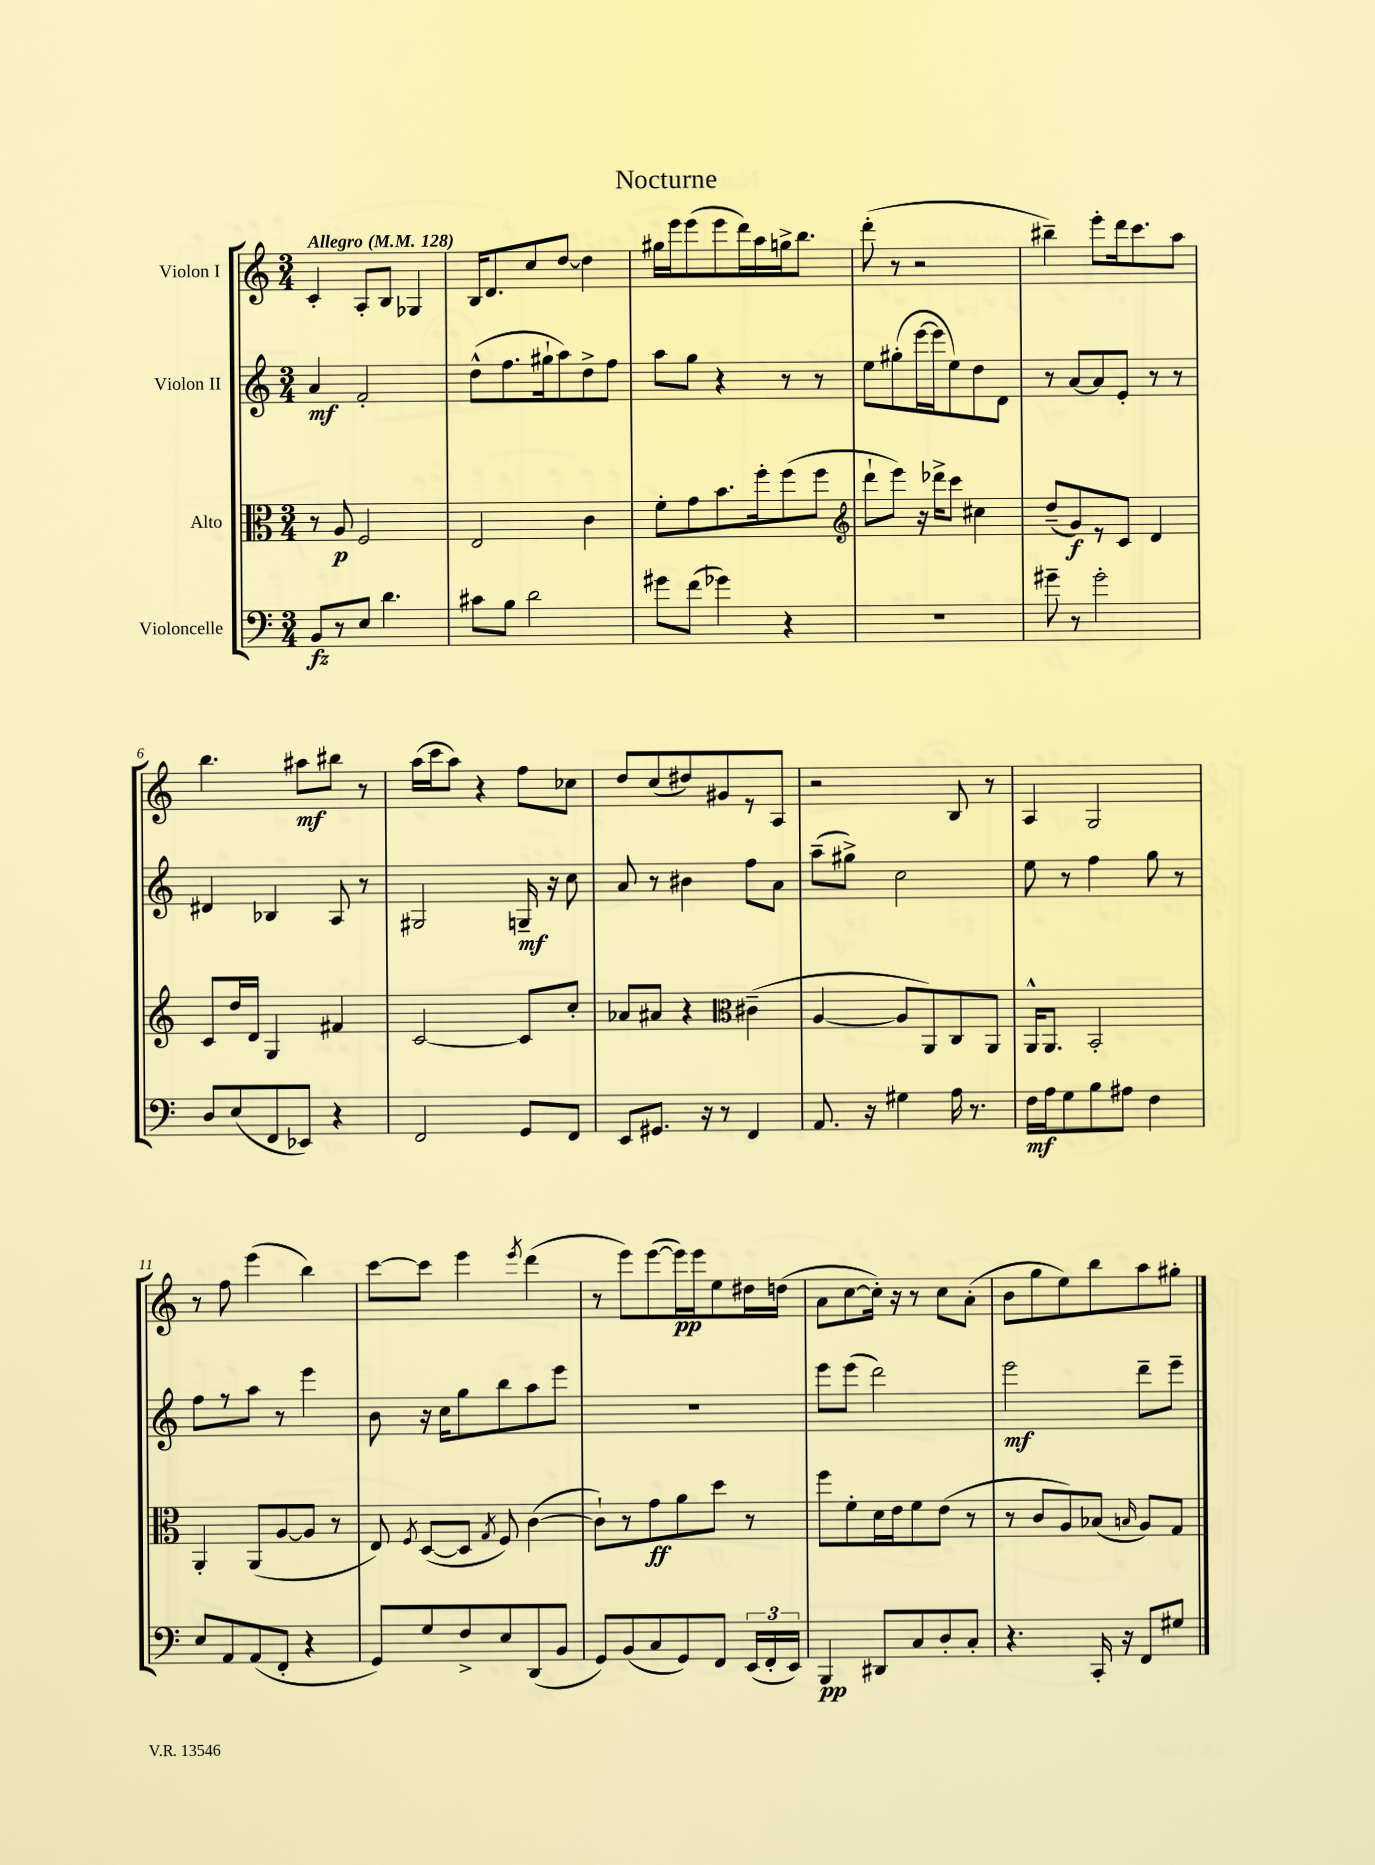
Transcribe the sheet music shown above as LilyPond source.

\header { title = "Nocturne" }
<<
\new StaffGroup <<
\new Staff = "s0" \with { instrumentName = "Violon I" } {
    \clef treble \key c \major \numericTimeSignature \time 3/4 \tempo "Allegro" 4 = 128
    \autoBeamOff c'4-. a8[-. b8] ges4 |
    b16[ d'8. c''8 d''8]~ d''4 |
    gis''16[ e'''16 e'''8( e'''8 d'''16) a''16 g''16-> b''8.] |
    d'''8-.( r8 r2 |
    bis''4--) e'''8[-. d'''16 c'''8. a''8] |
    b''4. ais''8[\mf bis''8] r8 |
    a''16[( c'''16 a''8]) r4 f''8[ ces''8] |
    d''8[ c''8( dis''8) gis'8 r8 a8] |
    r2 b8 r8 |
    a4 g2 |
    r8 f''8 e'''4( b''4) |
    c'''8[~ c'''8] e'''4 \acciaccatura { e'''8 } d'''4( |
    r8 e'''8[) e'''8~( e'''16\pp) e'''16 e''8 dis''16 d''16]( |
    a'8[ c''8~ c''16]-.) r16 r8 c''8[ a'8]-.( |
    b'8[ g''8 e''8) b''8 a''8 gis''8]-. \bar "|." |
}
\new Staff = "s1" \with { instrumentName = "Violon II" } {
    \clef treble \key c \major \numericTimeSignature \time 3/4
    \autoBeamOff a'4\mf f'2-. |
    d''8[-^( f''8. gis''16-! a''8) d''8-> f''8] |
    a''8[ g''8] r4 r8 r8 |
    e''8[ gis''8-.( e'''16~ e'''16 e''8) d''8 d'8] |
    r8 a'8[~ a'8 e'8]-. r8 r8 |
    dis'4 bes4 a8 r8 |
    gis2 g16--\mf r16 c''8 |
    a'8 r8 bis'4 f''8[ a'8] |
    a''8[--( gis''8]->) c''2 |
    e''8 r8 f''4 g''8 r8 |
    f''8[ r8 a''8] r8 e'''4 |
    b'8 r16 c''16[ g''8 b''8 a''8 e'''8] |
    R2. |
    e'''8[ e'''8]( d'''2) |
    e'''2\mf d'''8[-- e'''8]-- \bar "|." |
}
\new Staff = "s2" \with { instrumentName = "Alto" } {
    \clef alto \key c \major \numericTimeSignature \time 3/4
    \autoBeamOff r8 a8\p f2 |
    e2 c'4 |
    f'8[-. g'8 b'8. f''16-. f''8( f''8] |
    \clef treble d'''8[-! e'''8]) r16 des'''16[-> c'''8] cis''4 |
    d''8[--( g'8\f) r8 c'8] d'4 |
    c'8[ d''16 d'16] g4 fis'4 |
    c'2~ c'8[ c''8]-. |
    aes'8[ ais'8] r4 \clef alto cis'4--( |
    a4~ a8[ a,8) c8 a,8] |
    a,16[-^ a,8.] b,2-. |
    a,4-. a,8[( a8~ a8] r8 |
    e8) \acciaccatura { f8 } d8[~( d8] \acciaccatura { g8 } f8) c'4~( |
    c'8[-!) r8 g'8\ff a'8 d''8] r8 |
    f''8[ f'8-. d'16 e'16 f'8 e'8]( r8 |
    r8 c'8[ a8) bes8]( \grace { b16 } a8[) g8] \bar "|." |
}
\new Staff = "s3" \with { instrumentName = "Violoncelle" } {
    \clef bass \key c \major \numericTimeSignature \time 3/4
    \autoBeamOff b,8[\fz r8 e8] d'4. |
    cis'8[ b8] d'2 |
    gis'8[ f'8]( ges'4) r4 |
    R2. |
    gis'8-- r8 gis'2-. |
    d8[ e8( f,8 ees,8]) r4 |
    f,2 g,8[ f,8] |
    e,8[ gis,8.] r16 r8 f,4 |
    a,8. r16 gis4 a16 r8. |
    f16[\mf a16 g8 b8 ais8] f4 |
    e8[ a,8 a,8( f,8]-. r4 |
    g,8[) g8 f8-> e8 d,8( b,8] |
    g,8[) b,8( c8 g,8) f,8] \tuplet 3/2 { e,16[( f,16-. e,16]) } |
    b,,4\pp dis,8[ c8 d8-. c8]-. |
    r4. c,16-. r16 f,8[ gis8] \bar "|." |
}
>>
>>
